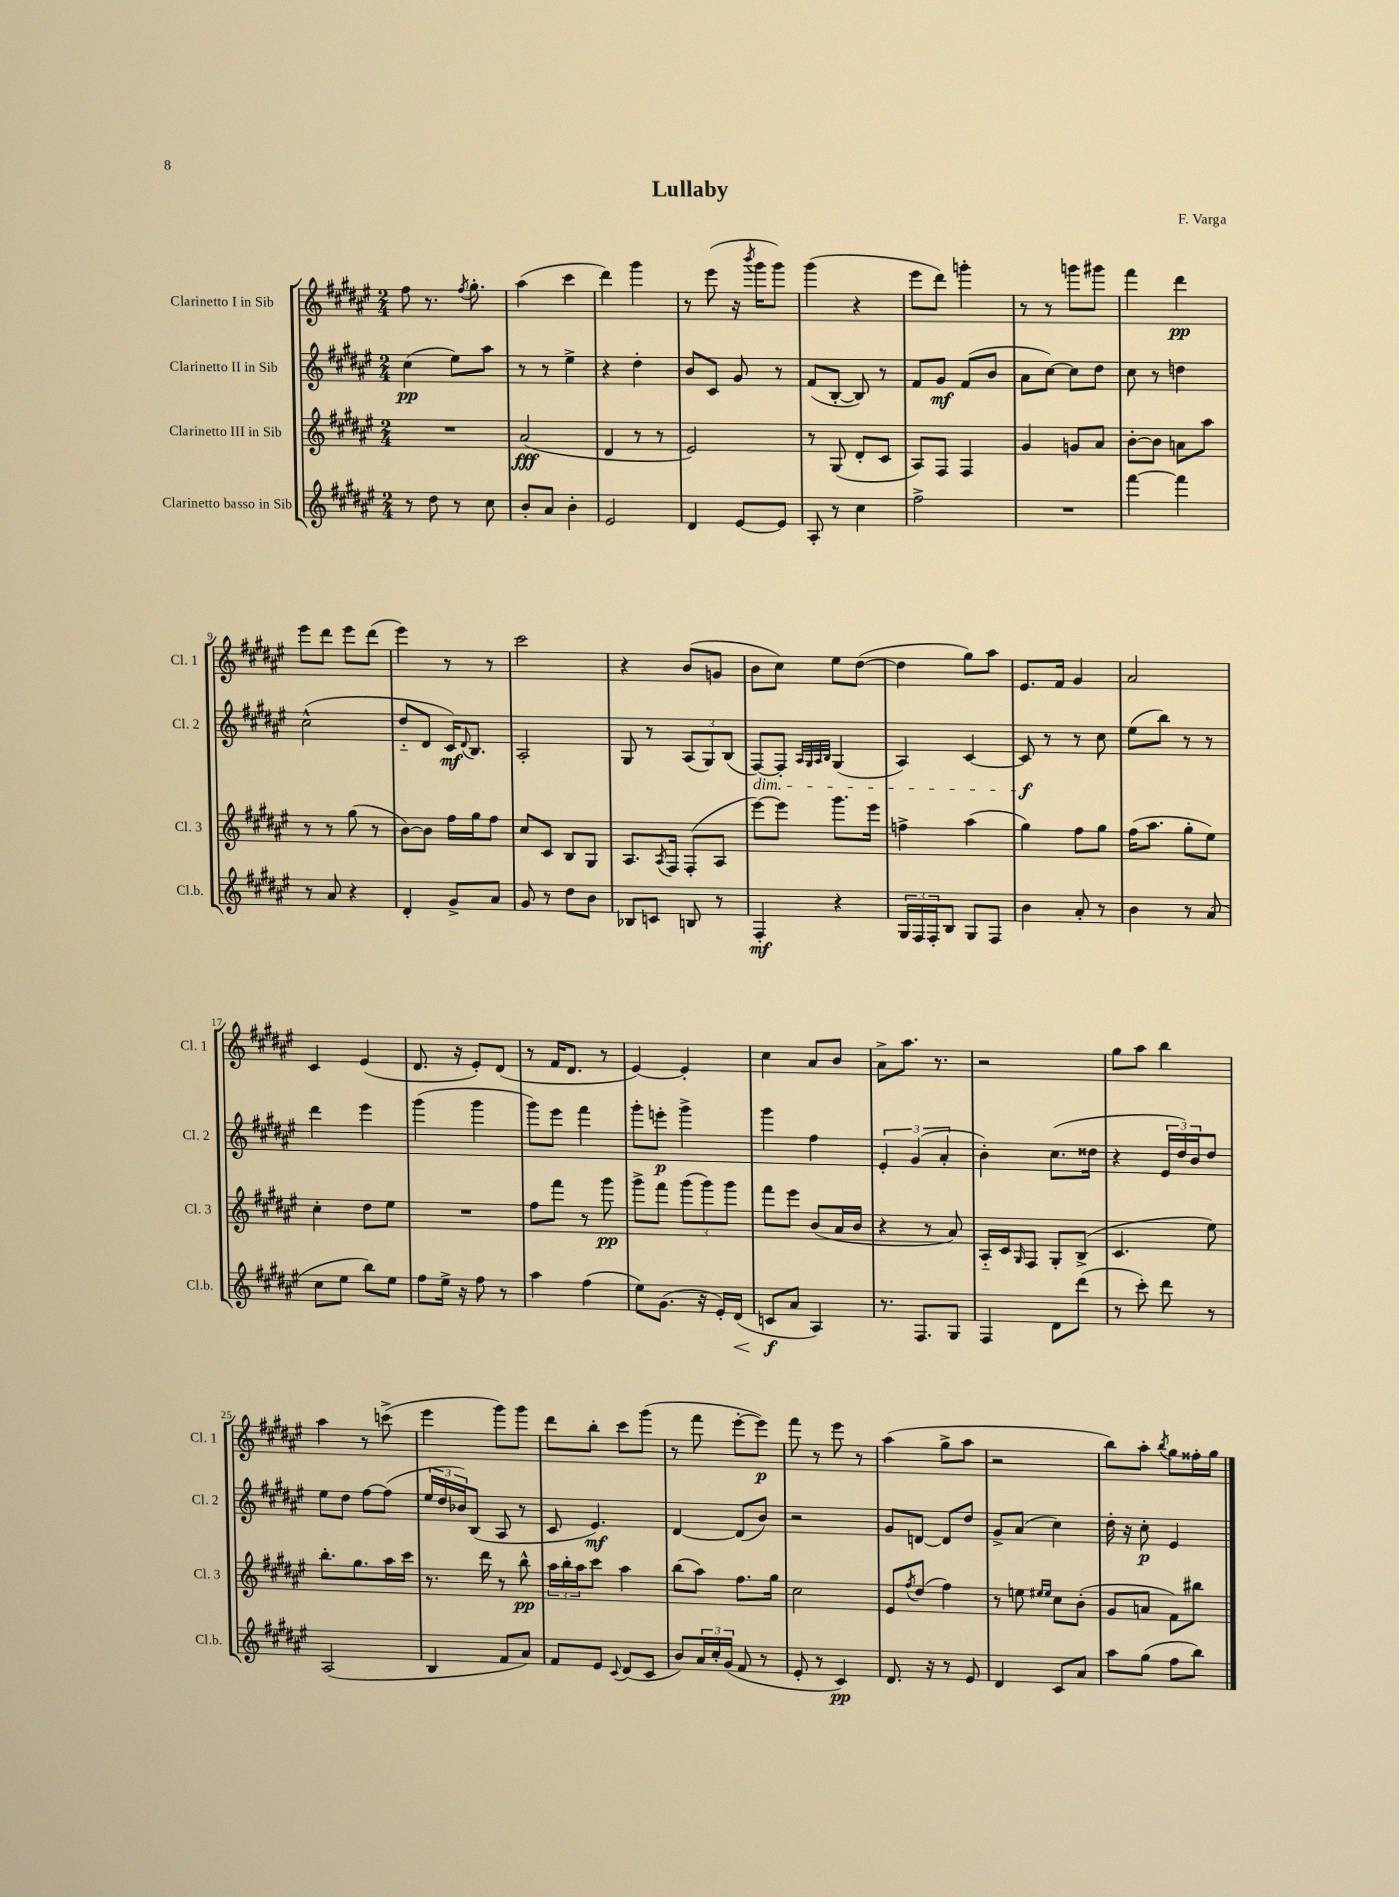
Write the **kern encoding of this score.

**kern	**dynam	**kern	**dynam	**kern	**dynam	**kern	**dynam
*part4	*part4	*part3	*part3	*part2	*part2	*part1	*part1
*staff4	*staff4	*staff3	*staff3	*staff2	*staff2	*staff1	*staff1
*I"Clarinetto basso in Sib	*	*I"Clarinetto III in Sib	*	*I"Clarinetto II in Sib	*	*I"Clarinetto I in Sib	*
*I'Cl.b.	*	*I'Cl. 3	*	*I'Cl. 2	*	*I'Cl. 1	*
*clefG2	*	*clefG2	*	*clefG2	*	*clefG2	*
*k[f#c#g#d#a#e#]	*	*k[f#c#g#d#a#e#]	*	*k[f#c#g#d#a#e#]	*	*k[f#c#g#d#a#e#]	*
*M2/4	*	*M2/4	*	*M2/4	*	*M2/4	*
=1	=1	=1	=1	=1	=1	=1	=1
8r	.	2r	.	(4cc#\	pp	8ff#\	.
8dd#\	.	.	.	.	.	8.r	.
8r	.	.	.	8ee#\L)	.	.	.
.	.	.	.	.	.	8qff#/	.
.	.	.	.	.	.	8.gg#'\	.
8cc#\	.	.	.	8aa#\J	.	.	.
=2	=2	=2	=2	=2	=2	=2	=2
8b'/L	.	(2a#/	fff	8r	.	(4aa#\	.
8a#/J	.	.	.	8r	.	.	.
4b'\	.	.	.	4ee#^\	.	4ccc#\	.
=3	=3	=3	=3	=3	=3	=3	=3
2e#/	.	4d#/	.	4r	.	4ddd#\)	.
.	.	8r	.	4dd#'\	.	4ggg#\	.
.	.	8r	.	.	.	.	.
=4	=4	=4	=4	=4	=4	=4	=4
4d#/	.	2e#/)	.	8b/L	.	8r	.
.	.	.	.	8c#/J	.	(8eee#\	.
[8e#/L	.	.	.	8g#/	.	16r	.
.	.	.	.	.	.	8qbbb/	.
.	.	.	.	.	.	16ggg#\KL	.
8e#/J]	.	.	.	8r	.	8ggg#\J)	.
=5	=5	=5	=5	=5	=5	=5	=5
8A#'/	.	8r	.	(8f#/L	.	(4ggg#\	.
8r	.	(8G#/	.	[8B'/J	.	.	.
4cc#\	.	8d#'/L	.	8B/])	.	4r	.
.	.	8c#/J	.	8r	.	.	.
=6	=6	=6	=6	=6	=6	=6	=6
2ff#^\	.	8A#/L)	.	8f#/L	.	8eee#\L	.
.	.	8F#/J	.	8g#/J	mf	8ddd#\J)	.
.	.	4F#/	.	(8f#/L	.	4gggn'\	.
.	.	.	.	8b/J	.	.	.
=7	=7	=7	=7	=7	=7	=7	=7
2r	.	4g#/	.	8a#\L	.	8r	.
.	.	.	.	[8cc#\J)	.	8r	.
.	.	8gn/L	.	8cc#\L]	.	8gggn\L	.
.	.	8a#/J	.	8dd#\J	.	8ggg#X\J	.
=8	=8	=8	=8	=8	=8	=8	=8
[4fff#\	.	[8b'\L	.	8cc#\	.	4fff#\	.
.	.	8b\J]	.	8r	.	.	.
4fff#\]	.	8an\L	.	4ddn\	.	4ddd#\	pp
.	.	8aa#\J	.	.	.	.	.
!!LO:LB:g=z
=9	=9	=9	=9	=9	=9	=9	=9
8r	.	8r	.	(2cc#^^\	.	8eee#\L	.
8a#/	.	8r	.	.	.	8ddd#\J	.
4r	.	(8gg#\	.	.	.	8eee#\L	.
.	.	8r	.	.	.	(8ddd#\J	.
=10	=10	=10	=10	=10	=10	=10	=10
4d#'/	.	[8b\L)	.	8dd#/L	.	4eee#\)	.
.	.	8b\J]	.	8d#/J	.	.	.
8g#^/L	.	16ff#\LL	.	16c#/KL)	mf	8r	.
.	.	.	.	8qqd#/	.	.	.
.	.	16gg#\J	.	8.B/J	.	.	.
8a#/J	.	8ff#\J	.	.	.	8r	.
=11	=11	=11	=11	=11	=11	=11	=11
8g#/	.	8cc#/L	.	2A#'/	.	2ccc#\	.
8r	.	8c#/J	.	.	.	.	.
8dd#\L	.	8B/L	.	.	.	.	.
8b\J	.	8G#/J	.	.	.	.	.
=12	=12	=12	=12	=12	=12	=12	=12
8B-X/L	.	8.A#/L	.	8G#/	.	4r	.
8cn/J	.	.	.	8r	.	.	.
.	.	8qA#/	.	.	.	.	.
.	.	16F#/Jk	.	.	.	.	.
8Bn/	.	(8F#'/L	.	(12A#/L	.	(8b/L	.
.	.	.	.	12G#/)	.	.	.
8r	.	8A#/J	.	.	.	8gn/J	.
.	.	.	.	(12B/J	.	.	.
=13	=13	=13	=13	=13	=13	=13	=13
!	!	!	!	!LO:TX:b:i:t=dim.	!	!	!
4F#'/	mf	[8eee#\L)	.	[8F#/L)	.	8b\L	.
.	.	8eee#\J]	.	8F#'/J]	.	8cc#\J)	.
.	.	.	.	32qqA#/LLL	.	.	.
.	.	.	.	32qqG#/	.	.	.
.	.	.	.	32qqA#/	.	.	.
.	.	.	.	32qqB/JJJ	.	.	.
4r	.	8.ggg#\L	.	(4G#/	.	8ee#\L	.
.	.	.	.	.	.	([8dd#\J	.
.	.	16eee#\Jk	.	.	.	.	.
=14	=14	=14	=14	=14	=14	=14	=14
24G#/LL	.	4ffn^\	.	4A#/)	.	4dd#\]	.
24F#/	.	.	.	.	.	.	.
24F#'/J	.	.	.	.	.	.	.
8B/J	.	.	.	.	.	.	.
8G#/L	.	(4aa#\	.	[4c#/	.	8gg#\L)	.
8F#/J	.	.	.	.	.	8aa#\J	.
=15	=15	=15	=15	=15	=15	=15	=15
4b\	.	4gg#\)	.	8c#/]	f	8.e#/L	.
.	.	.	.	8r	.	.	.
.	.	.	.	.	.	16f#/Jk	.
8a#'/	.	8ff#\L	.	8r	.	4g#/	.
8r	.	8gg#\J	.	8cc#\	.	.	.
=16	=16	=16	=16	=16	=16	=16	=16
4b\	.	(16ff#\KL	.	(8ee#\L	.	2a#/	.
.	.	8.aa#\J	.	.	.	.	.
.	.	.	.	8bb\J)	.	.	.
8r	.	8gg#'\L	.	8r	.	.	.
(8a#/	.	8ee#\J)	.	8r	.	.	.
!!LO:LB:g=z
=17	=17	=17	=17	=17	=17	=17	=17
8cc#\L	.	4cc#'\	.	4ddd#\	.	4c#/	.
8ee#\J	.	.	.	.	.	.	.
8bb\L)	.	8dd#\L	.	4eee#\	.	(4e#/	.
8ee#\J	.	8ee#\J	.	.	.	.	.
=18	=18	=18	=18	=18	=18	=18	=18
8ff#\L	.	2r	.	(4ggg#\	.	8.d#/	.
16ee#^\Jk	.	.	.	.	.	.	.
16r	.	.	.	.	.	16r	.
8ff#\	.	.	.	4ggg#\	.	8e#'/L)	.
8r	.	.	.	.	.	(8d#/J	.
=19	=19	=19	=19	=19	=19	=19	=19
4aa#\	.	8ff#\L	.	8ggg#\L)	.	8r	.
.	.	8fff#\J	.	8eee#\J	.	16f#/KL	.
.	.	.	.	.	.	8.d#/J	.
(4ff#\	.	8r	.	4fff#\	.	.	.
.	.	8ggg#\	pp	.	.	8r	.
=20	=20	=20	=20	=20	=20	=20	=20
8ee#\L)	.	8ggg#^\L	.	8ggg#'\L	.	[4e#/)	.
(8.g#\J	.	8fff#\J	.	8eeen'\J	p	.	.
.	.	(12ggg#\L	.	4ggg#^\	.	4e#'/]	.
16r	.	.	.	.	.	.	.
.	.	12ggg#\)	.	.	.	.	.
16e#'/LL)	.	.	.	.	.	.	.
.	.	12ggg#\J	.	.	.	.	.
!	!LO:HP:b	!	!	!	!	!	!
(16d#/JJ	<	.	.	.	.	.	.
=21	=21	=21	=21	=21	=21	=21	=21
8cn/L	f	8fff#\L	.	4ggg#\	.	4cc#\	.
8a#/J	[	8eee#\J	.	.	.	.	.
4A#/)	.	(8b/L	.	4ff#\	.	8a#/L	.
.	.	16a#/L	.	.	.	8b/J	.
.	.	16b/JJ	.	.	.	.	.
=22	=22	=22	=22	=22	=22	=22	=22
8.r	.	4r	.	6e#'/	.	8a#^\L	.
.	.	.	.	.	.	8.aa#\J	.
.	.	.	.	(6g#/	.	.	.
8.F#/L	.	.	.	.	.	.	.
.	.	8r	.	.	.	.	.
.	.	.	.	.	.	8.r	.
.	.	.	.	6a#'/	.	.	.
8G#/J	.	8a#/)	.	.	.	.	.
=23	=23	=23	=23	=23	=23	=23	=23
4F#/	.	16A#/LL	.	4b'\)	.	2r	.
.	.	16c#/J	.	.	.	.	.
.	.	16qqG#/	.	.	.	.	.
.	.	8F#/J	.	.	.	.	.
8d#\L	.	8G#'/L	.	(8.cc#\L	.	.	.
(8ddd#\J	.	(8B^/J	.	.	.	.	.
.	.	.	.	16dd##X\Jk	.	.	.
=24	=24	=24	=24	=24	=24	=24	=24
8r	.	4.c#/	.	4r	.	8gg#\L	.
8ccc#'\)	.	.	.	.	.	8aa#\J	.
8ddd#\	.	.	.	24e#/LL	.	4bb\	.
.	.	.	.	24dd#/)	.	.	.
.	.	.	.	24b/J	.	.	.
8r	.	8ee#\)	.	8dd#/J	.	.	.
!!LO:LB:g=z
=25	=25	=25	=25	=25	=25	=25	=25
(2A#/	.	8.bb'\L	.	8ee#\L	.	4aa#\	.
.	.	.	.	8dd#\J	.	.	.
.	.	8.gg#\	.	.	.	.	.
.	.	.	.	[8ff#\L	.	8r	.
.	.	16aa#\L	.	(8ff#\J]	.	(8cccn^\	.
.	.	16ccc#\JJ	.	.	.	.	.
=26	=26	=26	=26	=26	=26	=26	=26
4B/	.	8.r	.	24ee#/LL	.	4eee#\	.
.	.	.	.	24dd#/	.	.	.
.	.	.	.	24b-X/J)	.	.	.
.	.	.	.	(8B/J	.	.	.
.	.	16ddd#\	.	.	.	.	.
8f#/L	.	8r	.	8A#/	.	8ggg#\L)	.
8a#/J)	.	8bb^^\	pp	8r	.	8ggg#\J	.
=27	=27	=27	=27	=27	=27	=27	=27
8f#/L	.	24aa#\LL	.	8c#/	.	8ddd#\L	.
.	.	24bb'\	.	.	.	.	.
.	.	24aa#\J	.	.	.	.	.
8e#/J	.	8ccc#\J	.	4.e#/)	mf	8bb'\J	.
8qqc#/	.	.	.	.	.	.	.
(8d#/L	.	4aa#\	.	.	.	8ccc#\L	.
8c#/J	.	.	.	.	.	(8ggg#\J	.
=28	=28	=28	=28	=28	=28	=28	=28
8b/L)	.	(8bb\L	.	[4d#/	.	8r	.
24a#/L	.	8aa#\J)	.	.	.	8fff#\	.
24cc#'/	.	.	.	.	.	.	.
(24g#/JJ	.	.	.	.	.	.	.
8f#/	.	8.ff#\L	.	(8d#/L]	.	[8eee#'\L	.
8r	.	.	.	8b/J)	.	8eee#\J])	p
.	.	16gg#\Jk	.	.	.	.	.
=29	=29	=29	=29	=29	=29	=29	=29
8e#'/	.	2cc#\	.	2r	.	8fff#\	.
8r	.	.	.	.	.	8r	.
4c#/)	pp	.	.	.	.	8eee#\	.
.	.	.	.	.	.	8r	.
=30	=30	=30	=30	=30	=30	=30	=30
8.d#/	.	8e#/L	.	8g#/L	.	(4aa#\	.
.	.	8qff#/	.	.	.	.	.
.	.	(8dd#/J	.	[8dn/J	.	.	.
16r	.	.	.	.	.	.	.
8r	.	4ff#\)	.	8d/L]	.	8gg#^\L	.
8e#/	.	.	.	8dd#/J	.	8aa#\J	.
=31	=31	=31	=31	=31	=31	=31	=31
4d#/	.	8r	.	8g#^/L	.	2r	.
.	.	8een\	.	(8a#/J	.	.	.
.	.	16qqee#X/LL	.	.	.	.	.
.	.	16qqee#/JJ	.	.	.	.	.
8c#/L	.	8cc#\L	.	4cc#\)	.	.	.
8a#/J	.	(8b'\J	.	.	.	.	.
=32	=32	=32	=32	=32	=32	=32	=32
8aa#\L	.	8g#/L	.	16dd#'\	.	8bb\L)	.
.	.	.	.	16r	.	.	.
(8gg#\J	.	8an/J	.	8cc#'\	p	8aa#'\J	.
.	.	.	.	.	.	8qbb/	.
8ff#\L	.	8f#\L)	.	4e#/	.	8gg#\L	.
8bb\J)	.	8bb#X\J	.	.	.	16ff##X'\L	.
.	.	.	.	.	.	16gg#\JJ	.
==	==	==	==	==	==	==	==
*-	*-	*-	*-	*-	*-	*-	*-
